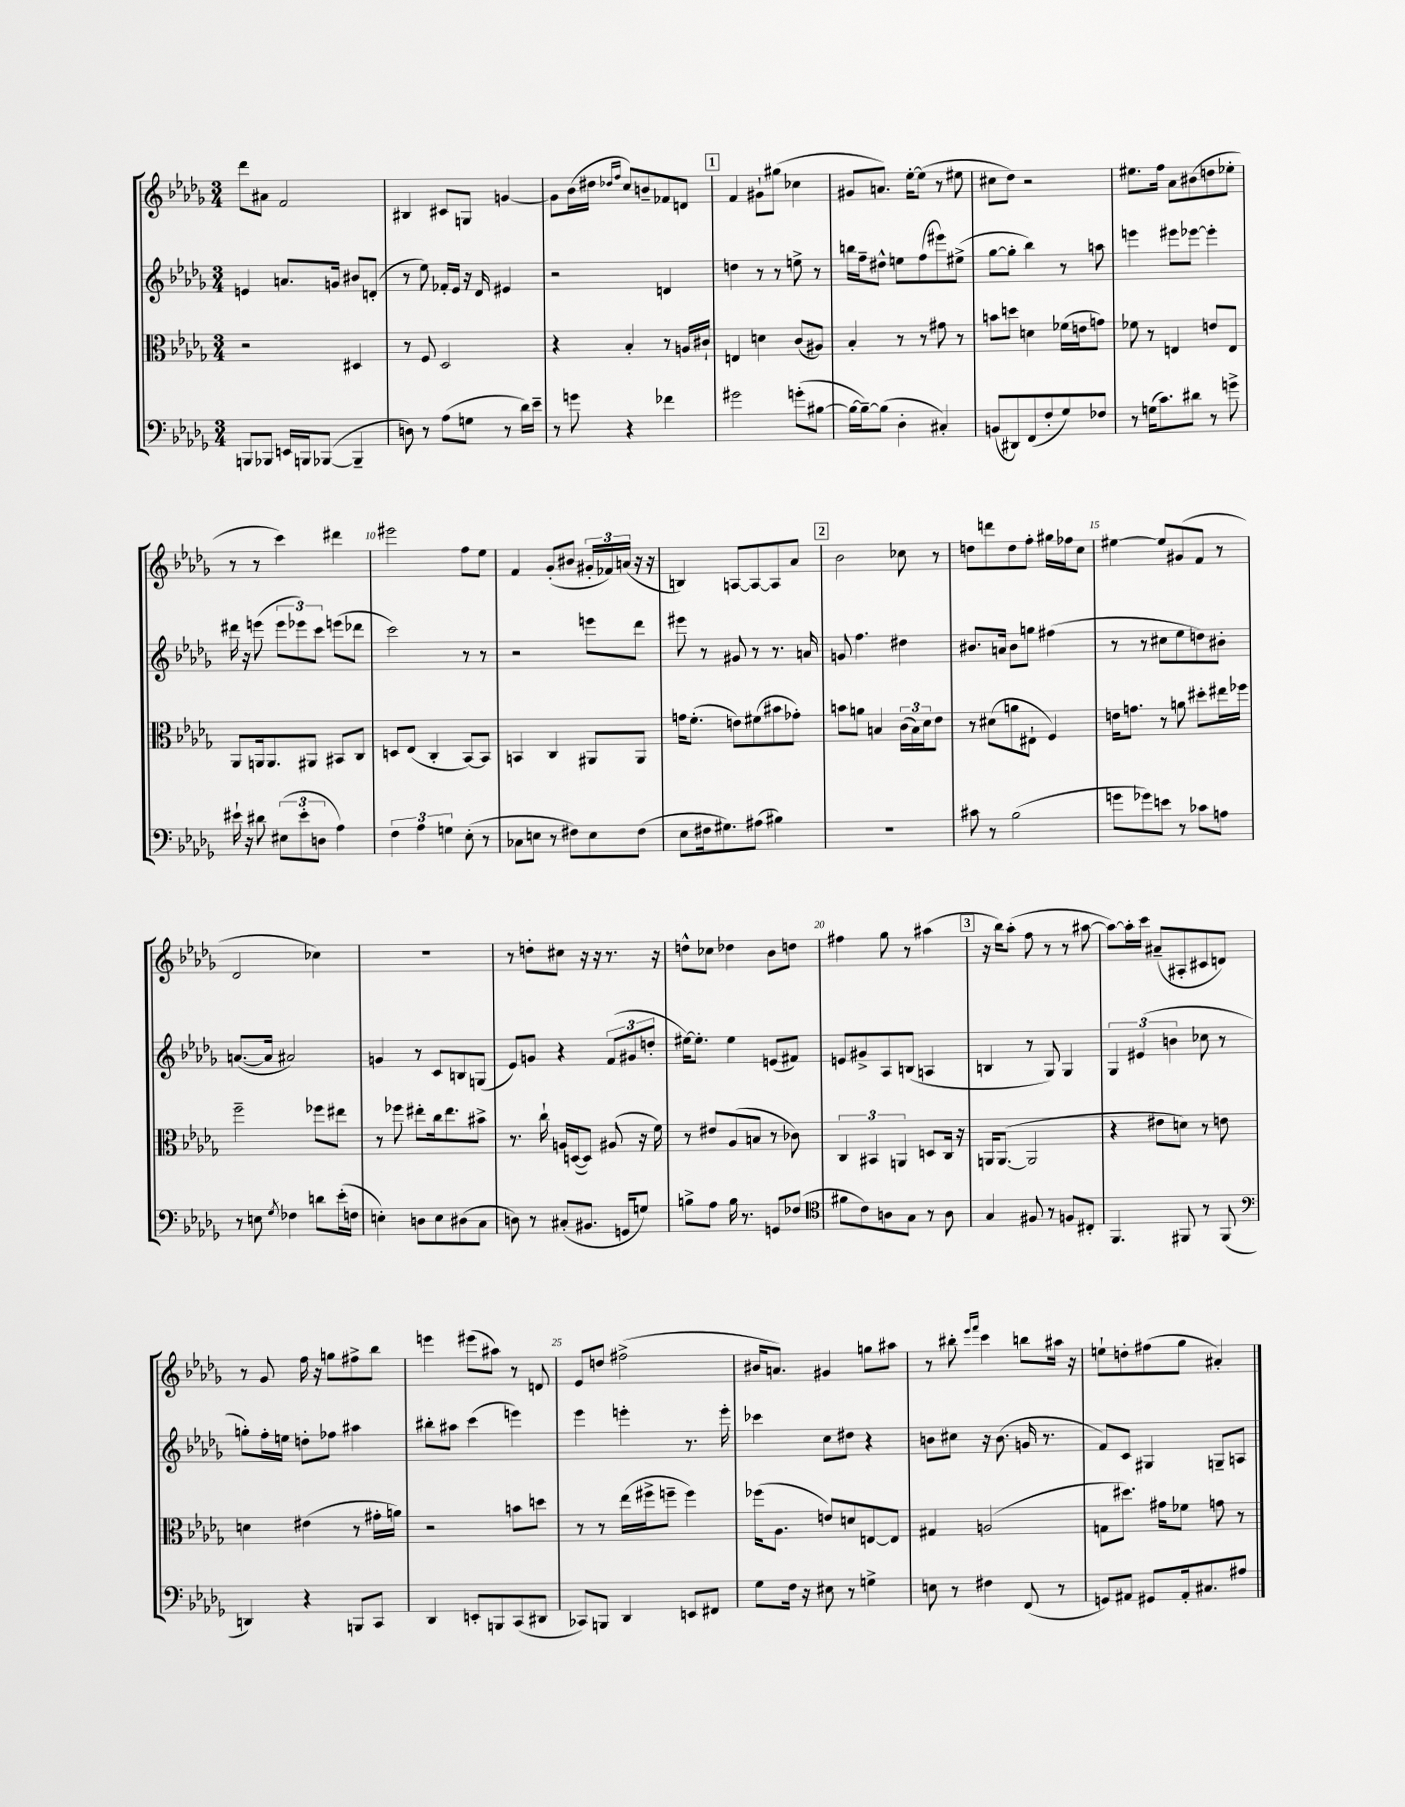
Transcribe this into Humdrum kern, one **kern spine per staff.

**kern	**kern	**kern	**kern
*part4	*part3	*part2	*part1
*staff4	*staff3	*staff2	*staff1
*clefF4	*clefC3	*clefG2	*clefG2
*k[b-e-a-d-g-]	*k[b-e-a-d-g-]	*k[b-e-a-d-g-]	*k[b-e-a-d-g-]
*M3/4	*M3/4	*M3/4	*M3/4
=2	=2	=2	=2
8BBBn/L	2r	4en/	8ddd-\L
8BBB-X/J	.	.	8a#X\J
16EEn/LL	.	8.an/L	2f/
16BBBn/J	.	.	.
([8BBB-X/J	.	.	.
.	.	16gn/Jk	.
4BBB-~/]	4D#X/	8b#X/L	.
.	.	(8dn'/J	.
=3	=3	=3	=3
8Dn\)	8r	8r	4B#X/
8r	8F/	8ee-\)	.
(8A-\L	2D-/	16f-X'/LL	8c#X/L
.	.	16e-/JJ	.
8Gn\J	.	16r	8Gn/J
.	.	16d-/	.
8r	.	4e#X/	[4gn/
16d-\LL)	.	.	.
16e-~\JJ	.	.	.
=4	=4	=4	=4
8r	4r	2r	8g\L]
8gn\	.	.	(16b-\L
.	.	.	16dd#X\JJ
.	.	.	16qqdd-X/LL
.	.	.	16qqff/JJ
4r	4B-'/	.	8cc/L)
.	.	.	8bn~/
4f-X\	8r	4dn/	8f-X/
.	16An/LL	.	8dn/J
.	16c#X`/JJ	.	.
!!LO:REH:place=s1:t=1
=5	=5	=5	=5
2g#X\	4En/	4ddn\	4f/
.	4dn\	8r	8g#X`\L
.	.	8r	(8gg#X\J
(8gn'\L	(8c/L	8een^\	4cc-X\
[8B#X\J	8A#X/J)	8r	.
=6	=6	=6	=6
16B#\LL_	4B-'/	16bbn\LL	8g#X/L
16B#~\J_)	.	16ff~\J	.
(8B#\J]	.	8dd#X^^\J	8.an/J)
4D-'\	8r	8een\L	.
.	.	.	[16ee-'\KL
.	8r	(8ff\	(8ee-\J]
4C#X'/)	8g#X\	8eee#X\)	8r
.	8r	(8ee#X^\J	8ee#X\
=7	=7	=7	=7
(8BBn/L	8bn\L	[8gg-\L	8cc#X\L
8DD#X/)	8ddn\J	8gg-'\J]	8dd-\J)
(8FF/	4dn\	4bb-\)	2r
8F'/	.	.	.
8G-/)	(16f-X\LL	8r	.
.	16en\J	.	.
8F-X/J	8gn\J)	8aan\	.
=8	=8	=8	=8
8r	8f-X\	4eeen\	8.ee#X\L
(16Gn\KL	8r	.	.
8.c\)	.	.	16ff\Jk
.	4En/	8eee#X\L	8a-\L
8d#X\J	.	[8eee-X\J	(8b#X\
8r	8en/L	4eee-'\]	8ddn\
8gn^\	8E/J	.	8ee-X'\J
!!LO:LB:g=z
=9	=9	=9	=9
16e#X`\	8AA-/L	16ddd#X\	8r
16r	.	16r	.
8d#X\	16AAn/k	(8eeen\	8r
.	8.AA/	.	.
(12E#X\L	.	12eee\L	4ccc\)
12e#'\	.	12eee-X\)	.
.	8AA#X/J	.	.
12Dn\J	.	12ccc\J	.
4A-\)	8BB#X/L	(8eeen\L	4ddd#X\
.	8C/J	8ddd-X\J	.
=10	=10	=10	=10
6F\	8Dn/L	2ccc\)	2eee#X\
.	(8E-/J	.	.
6A-\	.	.	.
.	4C'/	.	.
6Gn\	.	.	.
(8E-'\	[8BB-/L)	8r	8ff\L
8r	8BB-/J]	8r	8ee-\J
=11	=11	=11	=11
8C-X\L	4BBn/	2r	4f/
8En\J	.	.	.
8r	4C/	.	(8g-'/L
8F#X\L)	.	.	8b#X/J
8E\	8AA#X/L	8eeen\L	24g#X'/LL
.	.	.	24f-X/)
.	.	.	(24an/JJ
(8F#\J	8AA#/J	8ddd-\J	16r
.	.	.	16r
=12	=12	=12	=12
8E-\L	16gn\KL	8eee#X\	4Bn/)
.	(8.f'\J	.	.
16F#X\k	.	8r	.
8.G#X\)	.	.	.
.	8en\L)	8g#X/	[8An/L
(8A#X\J	(8f#X\	8r	8A/_
4B#X\)	8b#X\	8.r	8A/]
.	8g-X'\J)	.	8a-/J
.	.	16an/	.
!!LO:REH:place=s1:t=2
=13	=13	=13	=13
2.r	8bn\L	8gn/	2b-\
.	8an\J	4.ff\	.
.	4Bn/	.	.
.	(24c\LL	4dd#X\	8cc-X\
.	24B\)	.	.
.	24d-\J	.	.
.	8e-\J	.	8r
=14	=14	=14	=14
8c#X\	8r	8.b#X/L	8ddn\L
8r	(8d#X\L	.	8dddn\
.	.	16an/Jk	.
(2B-\	8an\	8b#\L	8dd\
.	8E#X`\J	8ggn\J	8ff'\J
.	4F/)	(4ff#X\	16gg#X\LL
.	.	.	16ff-X\J
.	.	.	8cc\J
=15	=15	=15	=15
8gn\L	16en\KL	8r	[4ee#X\
.	8.gn\J	.	.
8g-X\)	.	8r	.
8en\J	8r	8cc#X\L	8ee#/L]
8r	8an\	8ee-\	(8g#X/
8c-X\L	8dd#X'\L	8ddn\)	8f/J
8An\J	16ee#X\L	8b#X'\J	8r
.	16ff-X\JJ	.	.
!!LO:LB:g=z
=16	=16	=16	=16
8r	2ff~\	([8.an/L	2d-/
8En\	.	.	.
.	.	16a/Jk]	.
8qG-/	.	.	.
4F-X\	.	2a#X/)	.
8dn\L	8ff-X\L	.	4cc-X\)
(16e-'\L	8ee#X\J	.	.
16Fn\JJ	.	.	.
=17	=17	=17	=17
4En'\)	8r	4gn/	2.r
.	8ff-X\	.	.
8Dn\L	8ee#X'\L	8r	.
8E\	16cc\k	8c/L	.
.	8.ee#\	.	.
(8D#X\	.	8Bn/	.
8C\J	8b#X^\J	(8Gn/J	.
=18	=18	=18	=18
8Dn\)	8.r	8e-/L)	8r
8r	.	8gn/J	8ddn'\L
.	16cc`\	.	.
(8C#X'/L	16An/LL	4r	8cc#X\J
.	([16Dn/J	.	.
8.BB#X/J	8D/J])	.	16r
.	.	.	16r
.	(8A#X/	(12f/L	8.r
16GGn/KL	.	.	.
.	.	12g#X/	.
8Gn/J)	16r	.	.
.	.	12ddn'/J	.
.	16f\)	.	16r
=19	=19	=19	=19
8Bn^\L	8r	[16ee#X\KL)	8ddn^^\L
.	.	8.ee#'\J]	.
8A-\J	8e#X/L	.	8cc-X\J
16B\	(8A-/	4ee#\	4dd-X\
8.r	.	.	.
.	8Bn/J	.	.
8GGn/L	8r	(8en/L	8b-\L
(8F-X/J	8c-X\)	8f#X/J)	8ddn\J
=20	=20	=20	=20
*clefC4	*	*	*
8f#X\L	6C/	8en/L	4ff#X\
8c\)	.	8g#X^/	.
.	6BB#X/	.	.
8An\	.	8A-/	8gg-\
.	6AAn/	.	.
8G-\J	.	(8Bn/J	8r
8r	8Dn/L	4An/	(4aa#X\
8A\	16C/Jk	.	.
.	16r	.	.
!!LO:REH:place=s1:t=3
=21	=21	=21	=21
4G-/	16AAn/KL	4Bn/	16r
.	([8.AA/J	.	16bb-\KL)
.	.	.	(8aa-'\J
8F#X/	2AA/]	8r	8ff\
8r	.	8G-/)	8r
8Fn/L	.	4G-/	8r
8C#X'/J	.	.	[8aa#X\
=22	=22	=22	=22
4.FF/	4r	6G-/	8aa#\L_)
.	.	.	16aa#'\L]
.	.	(6e#X/	.
.	.	.	16ccc\JJ
.	8e#X\L	.	(8a#X~/L
.	.	6bn\	.
8FF#X/	8dn\J)	.	8A#X'/
8r	8r	8cc-X\	8c#X/
(8FF#/	8en\	8r	8dn/J)
!!LO:LB:g=z
=23	=23	=23	=23
*clefF4	*	*	*
4DDn/)	4dn\	8ggn'\L)	8r
.	.	16ff'\L	8g-/
.	.	16een\JJ	.
4r	(4e#X\	8ddn'\L	16ff\
.	.	.	16r
.	.	8ff-X\J	8ggn\L
8BBBn/L	8r	4aa#X\	8ff#X^\
8CC/J	16g#X'\LL	.	8bb-\J
.	16an\JJ)	.	.
=24	=24	=24	=24
4DD-/	2r	8bb#X'\L	4eeen\
.	.	8aa#X\J	.
8EEn'/L	.	(4ccc\	(8eee#X\L
8BBBn/	.	.	8aa#X\J)
(8CC/	8bn\L	4eeen\)	8r
8DD#X/J	8ddn\J	.	8dn/
=25	=25	=25	=25
8CC-X/L)	8r	4eee-\	8e-/L
8BBBn/J	8r	.	8ddn/J
4DD-/	(16ee-\LL	4eeen'\	(2ff#X^\
.	16ff#X^\J	.	.
.	8ffn~\J	.	.
8EEn/L	4ff\)	8.r	.
8FF#X/J	.	.	.
.	.	16eee'\	.
=26	=26	=26	=26
8G-\L	(16ff-X\KL	4ccc-X\	16b#X/KL
.	8.A-\J	.	8.an/J)
16F\Jk	.	.	.
16r	.	.	.
8E#X\	8en/L)	8cc\L	4g#X/
8r	8dn/	8dd#X\J	.
4Gn^\	[8En/	4r	8ggn\L
.	8E/J]	.	8aa#X\J
=27	=27	=27	=27
8En\	4G#X/	8bn\L	8r
8r	.	8cc#X\J	8bb#X'\
.	.	.	16qqeee-/LL
.	.	.	16qqfff/JJ
4F#X\	(2An/	16r	4ccc\
.	.	(8.b\	.
(8FF/	.	16gn/	8bbn\L
.	.	8.r	.
8r	.	.	16aa#X\Jk
.	.	.	16r
=28	=28	=28	=28
8GGn/L)	8Gn\L	8f/L)	8een`\L
8AA#X/J	8.dd#X\J)	8c/J	8ddn'\
8GG#X/L	.	4G#X/	(8ff#X\
.	16g#X\KL	.	.
16AA#'/k	8f-X\J	.	8gg-\J
8.C#X/	.	.	.
.	8gn\	8Gn~/L	4a#X'/)
8A#X/J	8r	8An/J	.
==	==	==	==
*-	*-	*-	*-
